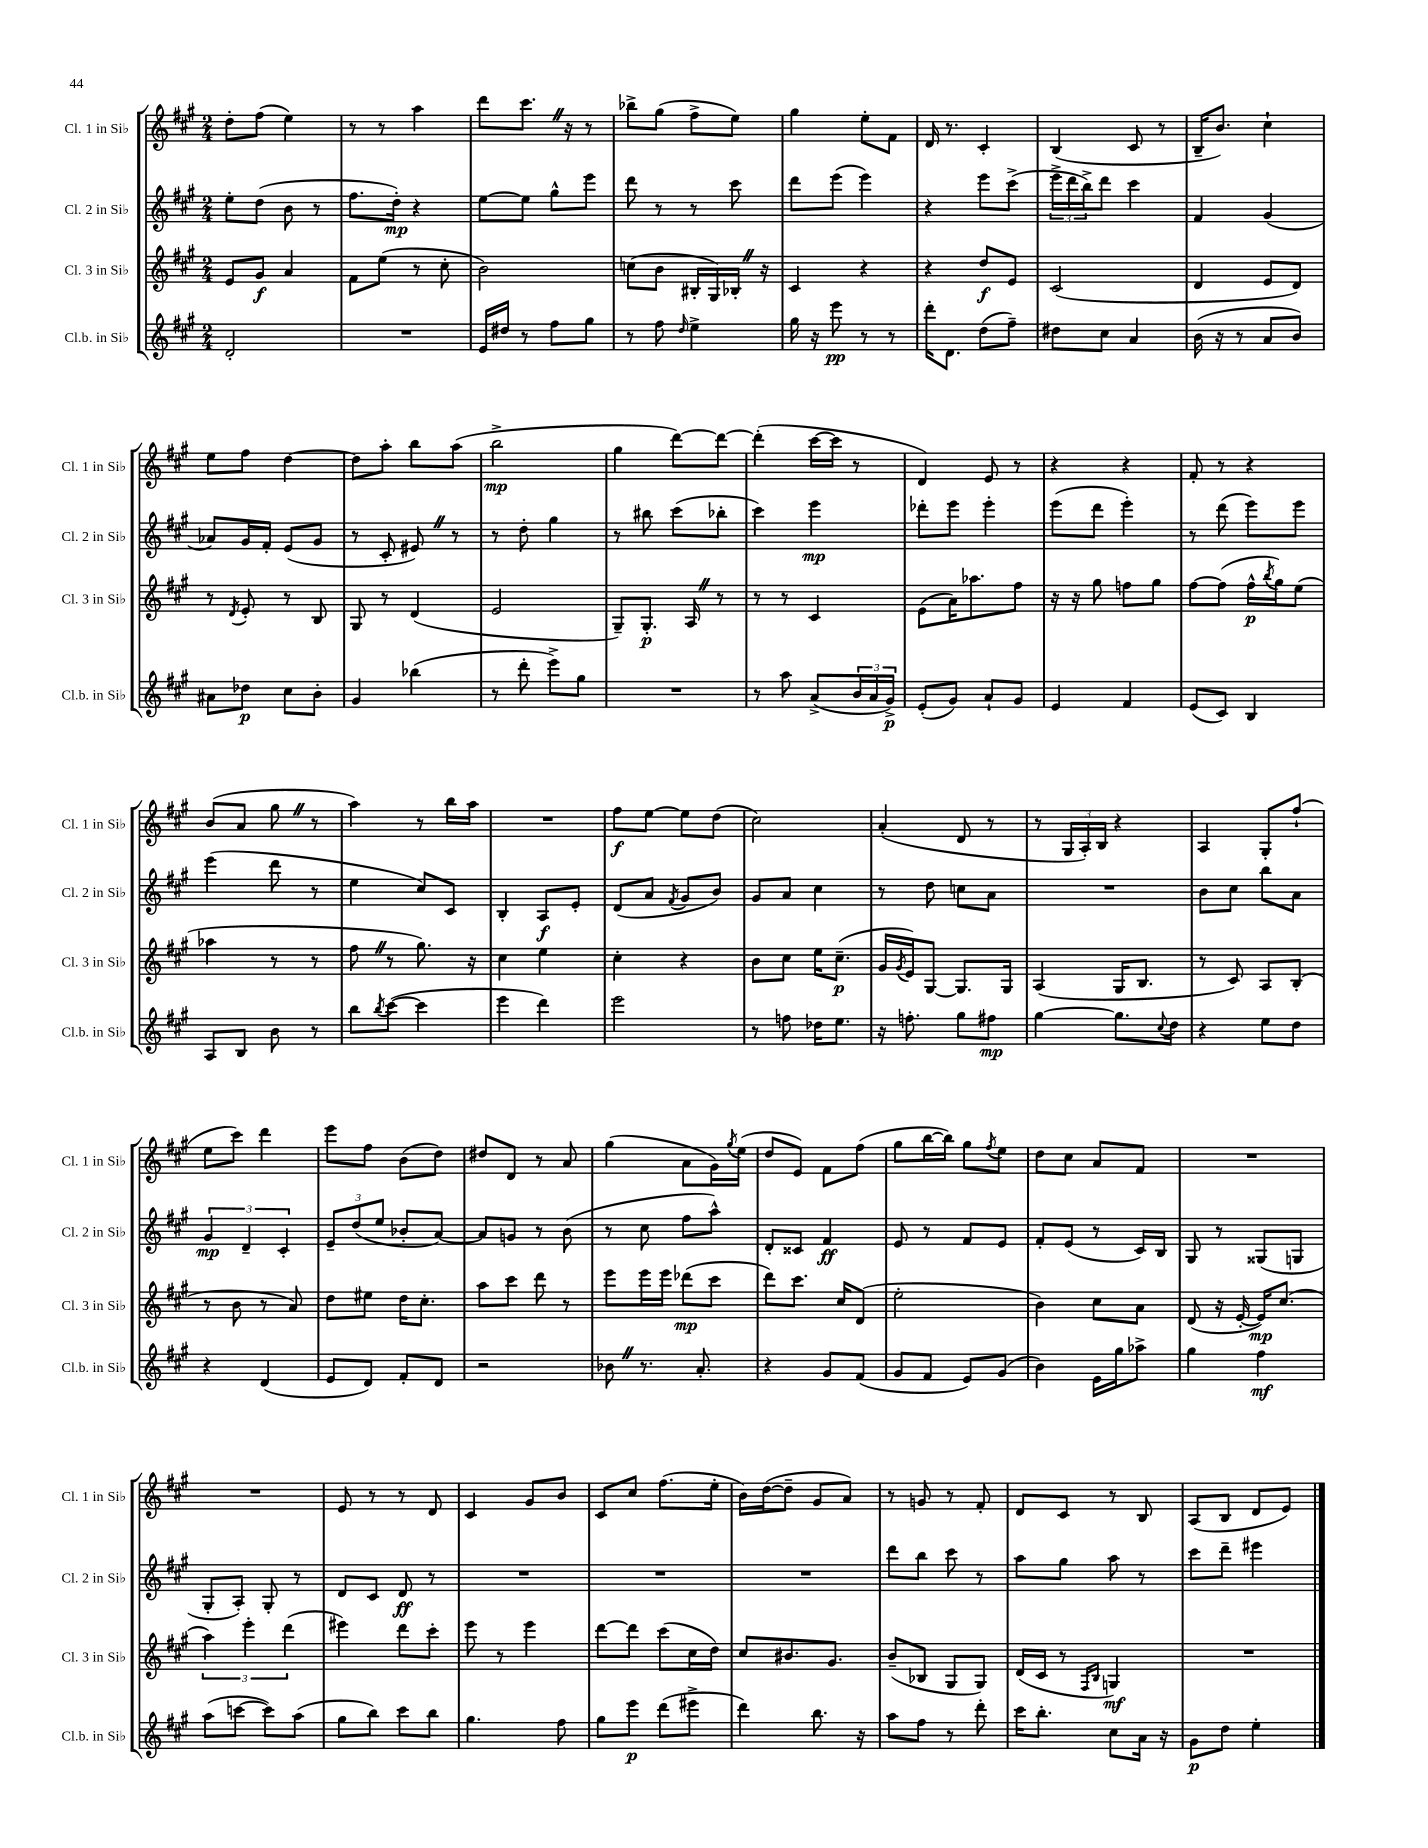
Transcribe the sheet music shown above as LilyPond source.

<<
\new StaffGroup <<
\new Staff = "s0" \with { instrumentName = "Cl. 1 in Sib" shortInstrumentName = "Cl. 1 in Sib" } {
    \clef treble \key a \major \numericTimeSignature \time 2/4
    d''8-. fis''8( e''4) |
    r8 r8 a''4 |
    d'''8 cis'''8. \once \override BreathingSign.text = \markup { \musicglyph "scripts.caesura.straight" } \breathe r16 r8 |
    bes''8-> gis''8( fis''8-> e''8) |
    gis''4 e''8-. fis'8 |
    d'16 r8. cis'4-. |
    b4( cis'8 r8 |
    b16-- b'8.) cis''4-! |
    e''8 fis''8 d''4~ |
    d''8 a''8-. b''8 a''8( |
    b''2->\mp |
    gis''4 d'''8~) d'''8~ |
    d'''4-.( cis'''16~ cis'''16 r8 |
    d'4) e'8 r8 |
    r4 r4 |
    fis'8-. r8 r4 |
    b'8( a'8 gis''8 \once \override BreathingSign.text = \markup { \musicglyph "scripts.caesura.straight" } \breathe r8 |
    a''4) r8 b''16 a''16 |
    R2 |
    fis''8\f e''8~ e''8 d''8( |
    cis''2) |
    a'4-.( d'8 r8 |
    r8 \tuplet 3/2 { gis16 a16-.) b16 } r4 |
    a4 gis8-. fis''8-!( |
    e''8 cis'''8) d'''4 |
    e'''8 fis''8 b'8( d''8) |
    dis''8 d'8 r8 a'8 |
    gis''4( a'8 gis'16) \acciaccatura { gis''8 } e''16( |
    d''8 e'8) fis'8 fis''8( |
    gis''8 b''16~ b''16) gis''8 \acciaccatura { fis''8 } e''8 |
    d''8 cis''8 a'8 fis'8 |
    R2 |
    R2 |
    e'8 r8 r8 d'8 |
    cis'4 gis'8 b'8 |
    cis'8 cis''8 fis''8.( e''16-. |
    b'16) d''16~( d''8-- gis'8 a'8) |
    r8 g'8 r8 fis'8-. |
    d'8 cis'8 r8 b8 |
    a8( b8 d'8 e'8) \bar "|." |
}
\new Staff = "s1" \with { instrumentName = "Cl. 2 in Sib" shortInstrumentName = "Cl. 2 in Sib" } {
    \clef treble \key a \major \numericTimeSignature \time 2/4
    e''8-. d''8( b'8 r8 |
    fis''8. d''16-.\mp) r4 |
    e''8~ e''8 gis''8-^ e'''8 |
    d'''8 r8 r8 cis'''8 |
    d'''8 e'''8( e'''4) |
    r4 e'''8 cis'''8->( |
    \tuplet 3/2 { e'''16-> d'''16 b''16->) } d'''8 cis'''4 |
    fis'4 gis'4( |
    aes'8) gis'16 fis'16-. e'8( gis'8 |
    r8 cis'8-. eis'8) \once \override BreathingSign.text = \markup { \musicglyph "scripts.caesura.straight" } \breathe r8 |
    r8 d''8-. gis''4 |
    r8 bis''8 cis'''8( bes''8-. |
    cis'''4) e'''4\mp |
    des'''8-. e'''8 e'''4-. |
    e'''8( d'''8 e'''4-.) |
    r8 d'''8( e'''8) e'''8 |
    e'''4( d'''8 r8 |
    e''4 cis''8) cis'8 |
    b4-. a8\f e'8-. |
    d'8( a'8 \acciaccatura { fis'8 } gis'8 b'8) |
    gis'8 a'8 cis''4 |
    r8 d''8 c''8 a'8 |
    R2 |
    b'8 cis''8 b''8 a'8 |
    \tuplet 3/2 { gis'4\mp d'4-- cis'4-. } |
    \tuplet 3/2 { e'8-- d''8( e''8 } bes'8-. a'8~) |
    a'8 g'8 r8 b'8( |
    r8 cis''8 fis''8 a''8-^) |
    d'8-. cisis'8 fis'4\ff |
    e'8 r8 fis'8 e'8 |
    fis'8-. e'8( r8 cis'16) b16 |
    gis8 r8 gisis8( g8 |
    gis8-. a8-.) gis8-. r8 |
    d'8 cis'8 d'8\ff r8 |
    R2 |
    R2 |
    R2 |
    d'''8 b''8 cis'''8 r8 |
    a''8 gis''8 a''8 r8 |
    cis'''8 d'''8-- eis'''4 \bar "|." |
}
\new Staff = "s2" \with { instrumentName = "Cl. 3 in Sib" shortInstrumentName = "Cl. 3 in Sib" } {
    \clef treble \key a \major \numericTimeSignature \time 2/4
    e'8 gis'8\f a'4 |
    fis'8 e''8( r8 cis''8-. |
    b'2) |
    c''8( b'8 bis16-. gis16) bes16-. \once \override BreathingSign.text = \markup { \musicglyph "scripts.caesura.straight" } \breathe r16 |
    cis'4 r4 |
    r4 d''8\f e'8 |
    cis'2( |
    d'4 e'8 d'8) |
    r8 \acciaccatura { d'8 } e'8-. r8 b8 |
    gis8 r8 d'4( |
    e'2 |
    gis8--) gis8.-.\p a16 \once \override BreathingSign.text = \markup { \musicglyph "scripts.caesura.straight" } \breathe r8 |
    r8 r8 cis'4 |
    e'8( a'16) aes''8. fis''8 |
    r16 r16 gis''8 f''8 gis''8 |
    fis''8~ fis''8( fis''16-^\p \acciaccatura { b''8 } gis''16) e''8( |
    aes''4 r8 r8 |
    fis''8 \once \override BreathingSign.text = \markup { \musicglyph "scripts.caesura.straight" } \breathe r8 gis''8.) r16 |
    cis''4 e''4 |
    cis''4-. r4 |
    b'8 cis''8 e''16 cis''8.--\p( |
    gis'16 \acciaccatura { gis'8 } e'16) gis8~ gis8. gis16 |
    a4( gis16 b8. |
    r8 cis'8) a8 b8-.( |
    r8 b'8 r8 a'8) |
    d''8 eis''8 d''16 cis''8.-. |
    a''8 cis'''8 d'''8 r8 |
    e'''8 e'''16 e'''16 des'''8\mp( cis'''8 |
    d'''8) cis'''8. cis''16 d'8( |
    e''2-. |
    b'4) cis''8 a'8 |
    d'8( r16 e'16~-. e'16\mp) cis''8.( |
    \tuplet 3/2 { a''4) e'''4-. d'''4( } |
    eis'''4) d'''8 cis'''8-. |
    e'''8 r8 e'''4 |
    d'''8~ d'''8 cis'''8( cis''16 d''16) |
    cis''8 bis'8. gis'8. |
    b'8--( bes8 gis8 gis8) |
    d'16( cis'16 r8 \grace { fis16 b16 } g4\mf) |
    R2 \bar "|." |
}
\new Staff = "s3" \with { instrumentName = "Cl.b. in Sib" shortInstrumentName = "Cl.b. in Sib" } {
    \clef treble \key a \major \numericTimeSignature \time 2/4
    d'2-. |
    R2 |
    e'16 dis''16 r8 fis''8 gis''8 |
    r8 fis''8 \grace { d''16 } e''4-> |
    gis''16 r16 e'''8\pp r8 r8 |
    d'''16-. d'8. d''8( fis''8--) |
    dis''8 cis''8 a'4 |
    b'16( r16 r8 a'8 b'8) |
    ais'8 des''8\p cis''8 b'8-. |
    gis'4 bes''4( |
    r8 d'''8-. e'''8->) gis''8 |
    R2 |
    r8 a''8 a'8->( \tuplet 3/2 { b'16 a'16 gis'16->\p) } |
    e'8-.( gis'8) a'8-! gis'8 |
    e'4 fis'4 |
    e'8( cis'8) b4 |
    a8 b8 b'8 r8 |
    b''8 \acciaccatura { b''8 } cis'''8~( cis'''4 |
    e'''4 d'''4) |
    e'''2 |
    r8 f''8 des''16 e''8. |
    r16 f''8.-. gis''8 fis''8\mp |
    gis''4~ gis''8. \appoggiatura { cis''8 } d''16 |
    r4 e''8 d''8 |
    r4 d'4( |
    e'8 d'8) fis'8-. d'8 |
    r2 |
    bes'8 \once \override BreathingSign.text = \markup { \musicglyph "scripts.caesura.straight" } \breathe r8. a'8.-. |
    r4 gis'8 fis'8( |
    gis'8 fis'8 e'8) gis'8( |
    b'4) e'16 gis''16 aes''8-> |
    gis''4 fis''4\mf |
    a''8( c'''8~ c'''8) a''8( |
    gis''8 b''8) cis'''8 b''8 |
    gis''4. fis''8 |
    gis''8 e'''8\p d'''8( eis'''8-> |
    d'''4) b''8. r16 |
    a''8 fis''8 r8 d'''8-. |
    cis'''16 b''8.-. cis''8 a'16 r16 |
    gis'8\p d''8 e''4-. \bar "|." |
}
>>
>>
\layout { \context { \Score \remove "Bar_number_engraver" } }
